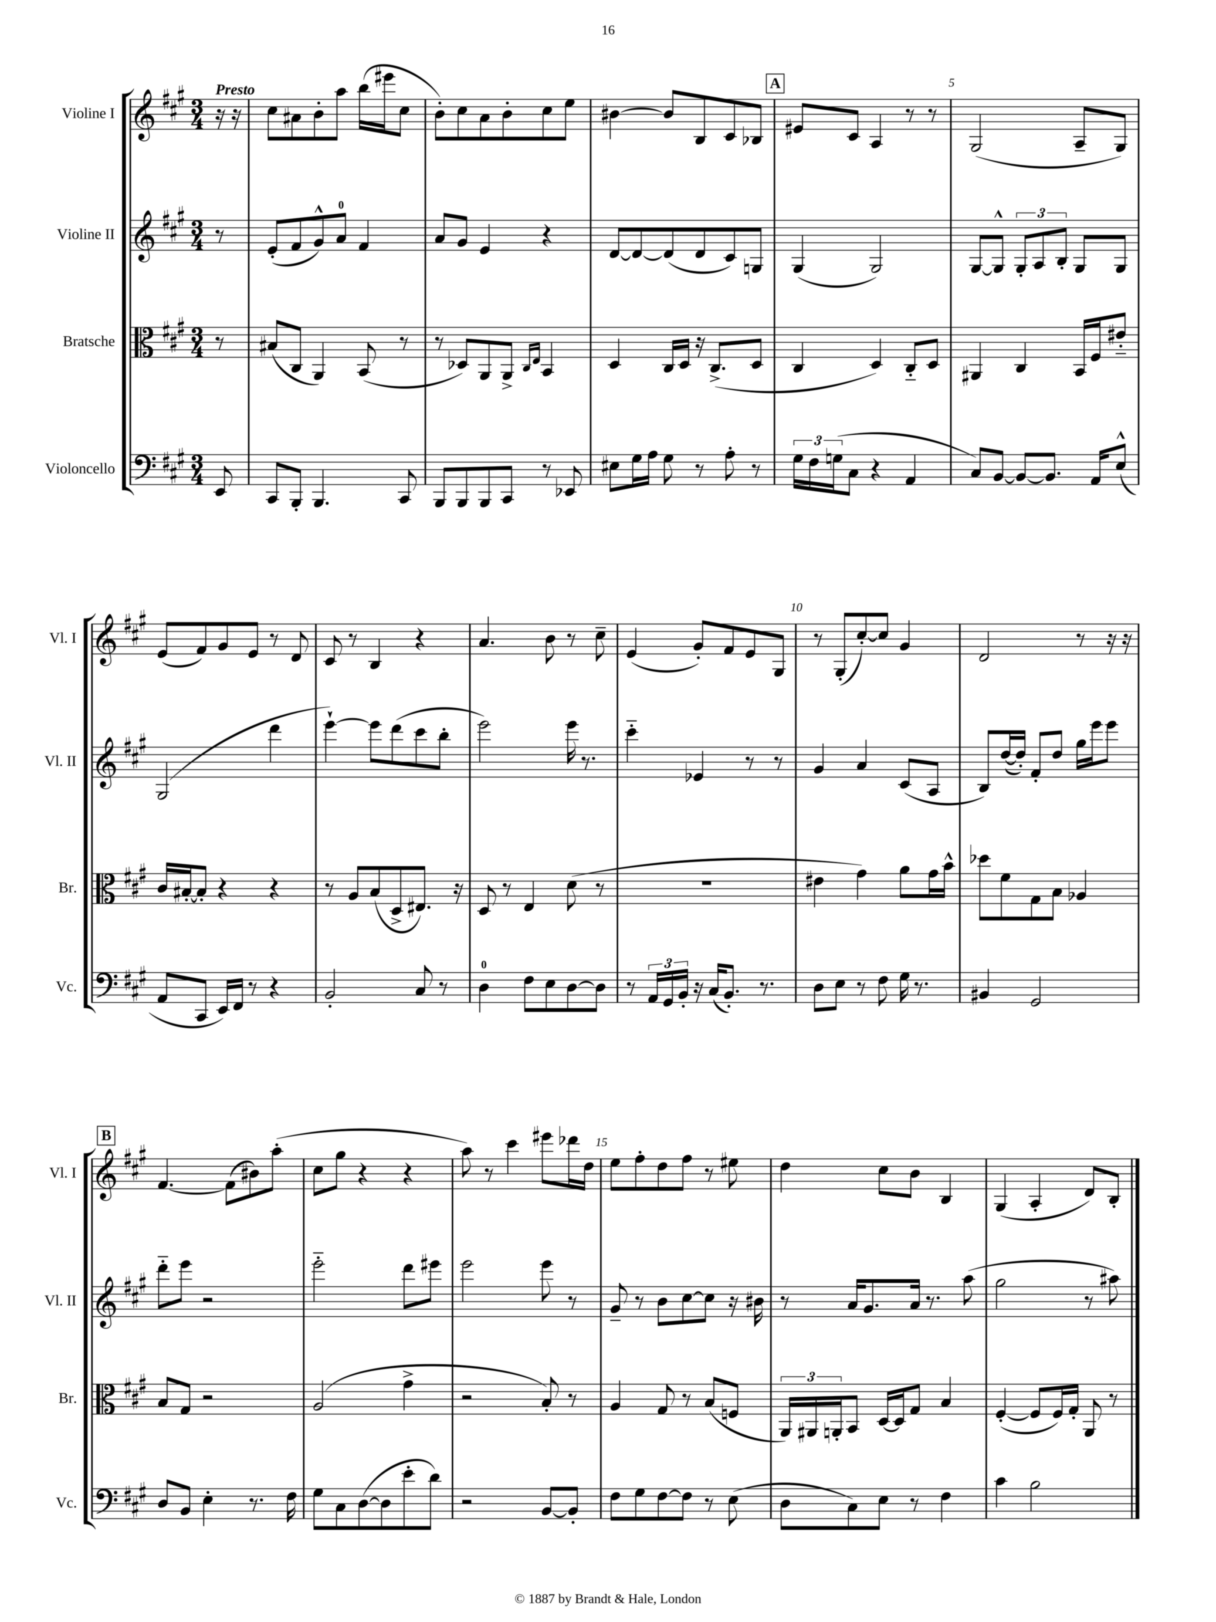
<<
\new StaffGroup <<
\new Staff = "s0" \with { instrumentName = "Violine I" shortInstrumentName = "Vl. I" } {
    \clef treble \key a \major \numericTimeSignature \time 3/4 \partial 8 \tempo "Presto"
    r16 r16 |
    cis''8 ais'8 b'8-. a''8 b''16( eis'''16 cis''8 |
    b'8-.) cis''8 a'8 b'8-. cis''8 e''8 |
    bis'4~ bis'8 b8 cis'8 bes8 |
    \mark \markup { \box "A" } eis'8 cis'8 a4 r8 r8 |
    gis2( a8-- gis8) |
    e'8( fis'8) gis'8 e'8 r8 d'8 |
    cis'8 r8 b4 r4 |
    a'4. b'8 r8 cis''8-- |
    e'4( gis'8-.) fis'8 e'8 gis8 |
    r8 gis8-.( cis''8~-.) cis''8 gis'4 |
    d'2 r8 r16 r16 |
    \mark \markup { \box "B" } fis'4.~ fis'8( bis'8) a''8-.( |
    cis''8 gis''8 r4 r4 |
    a''8) r8 cis'''4 eis'''8 des'''16 d''16 |
    e''8 fis''8-. d''8 fis''8 r8 eis''8 |
    d''4 cis''8 b'8 b4 |
    gis4( a4-. d'8) b8-. \bar "|." |
}
\new Staff = "s1" \with { instrumentName = "Violine II" shortInstrumentName = "Vl. II" } {
    \clef treble \key a \major \numericTimeSignature \time 3/4 \partial 8
    r8 |
    e'8-.( fis'8 gis'8-^) a'8-0 fis'4 |
    a'8 gis'8 e'4 r4 |
    d'8~ d'8~ d'8( d'8 cis'8) g8 |
    \mark \markup { \box "A" } gis4( gis2) |
    gis8~ gis8-^ \tuplet 3/2 { gis8-. a8 b8-. } gis8 gis8 |
    gis2( d'''4 |
    e'''4~-!) e'''8 d'''8( cis'''8 b''8-. |
    e'''2) e'''16 r8. |
    cis'''4-_ ees'4 r8 r8 |
    gis'4 a'4 cis'8( a8 |
    b8) d''16~( d''16-.) fis'8-. d''8 gis''16 e'''16 e'''8 |
    \mark \markup { \box "B" } d'''8-_ e'''8 r2 |
    e'''2-_ d'''8 eis'''8 |
    e'''2 e'''8 r8 |
    gis'8-- r8 b'8 cis''8~ cis''8 r16 bis'16 |
    r8 a'16 gis'8. a'16 r8. a''8( |
    gis''2 r8 ais''8) \bar "|." |
}
\new Staff = "s2" \with { instrumentName = "Bratsche" shortInstrumentName = "Br." } {
    \clef alto \key a \major \numericTimeSignature \time 3/4 \partial 8
    r8 |
    bis8( cis8 a,4) b,8( r8 |
    r8 des8) a,8 a,8-> \grace { cis16 e16 } b,4 |
    d4 cis16 d16 r16 cis8.->( d8 |
    \mark \markup { \box "A" } cis4 d4) cis8-_ d8 |
    ais,4 cis4 b,16 fis16 eis'8-_ |
    cis'16 bis16~-. bis8-. r4 r4 |
    r8 a8 b8( d8-> eis8.) r16 |
    d8 r8 e4 d'8( r8 |
    R2. |
    eis'4 gis'4) a'8 gis'16 b'16-^ |
    des''8 fis'8 gis8 b8 aes4 |
    \mark \markup { \box "B" } b8 gis8 r2 |
    a2( gis'4-> |
    r2 b8-.) r8 |
    a4 gis8 r8 b8( f8 |
    \tuplet 3/2 { a,16) ais,16 a,16-. } b,8 d16~ d16 gis8 b4 |
    fis4~-.( fis8 fis16) gis16-. a,8 r8 \bar "|." |
}
\new Staff = "s3" \with { instrumentName = "Violoncello" shortInstrumentName = "Vc." } {
    \clef bass \key a \major \numericTimeSignature \time 3/4 \partial 8
    e,8 |
    cis,8 b,,8-. b,,4. cis,8 |
    b,,8 b,,8 b,,8 cis,8 r8 ees,8 |
    eis8 gis16 a16 gis8 r8 a8-. r8 |
    \mark \markup { \box "A" } \tuplet 3/2 { gis16 fis16 g16( } cis8 r4 a,4 |
    cis8) b,8~ b,8~ b,8. a,16 e8-^( |
    a,8 cis,8 e,16) fis,16 r8 r4 |
    b,2-. cis8 r8 |
    d4-0 fis8 e8 d8~ d8 |
    r8 \tuplet 3/2 { a,16 gis,16 b,16-. } r16 cis16( b,8.-.) r8. |
    d8 e8 r8 fis8 gis16 r8. |
    bis,4 gis,2 |
    \mark \markup { \box "B" } d8 b,8 e4-. r8. fis16 |
    gis8 cis8 d8~( d8 e'8-. d'8) |
    r2 b,8~ b,8-. |
    fis8 gis8 fis8~ fis8 r8 e8( |
    d8 cis8) e8 r8 fis4 |
    cis'4 b2 \bar "|." |
}
>>
>>
\layout { \context { \Score \override BarNumber.break-visibility = ##(#f #t #t) barNumberVisibility = #(every-nth-bar-number-visible 5) } }
